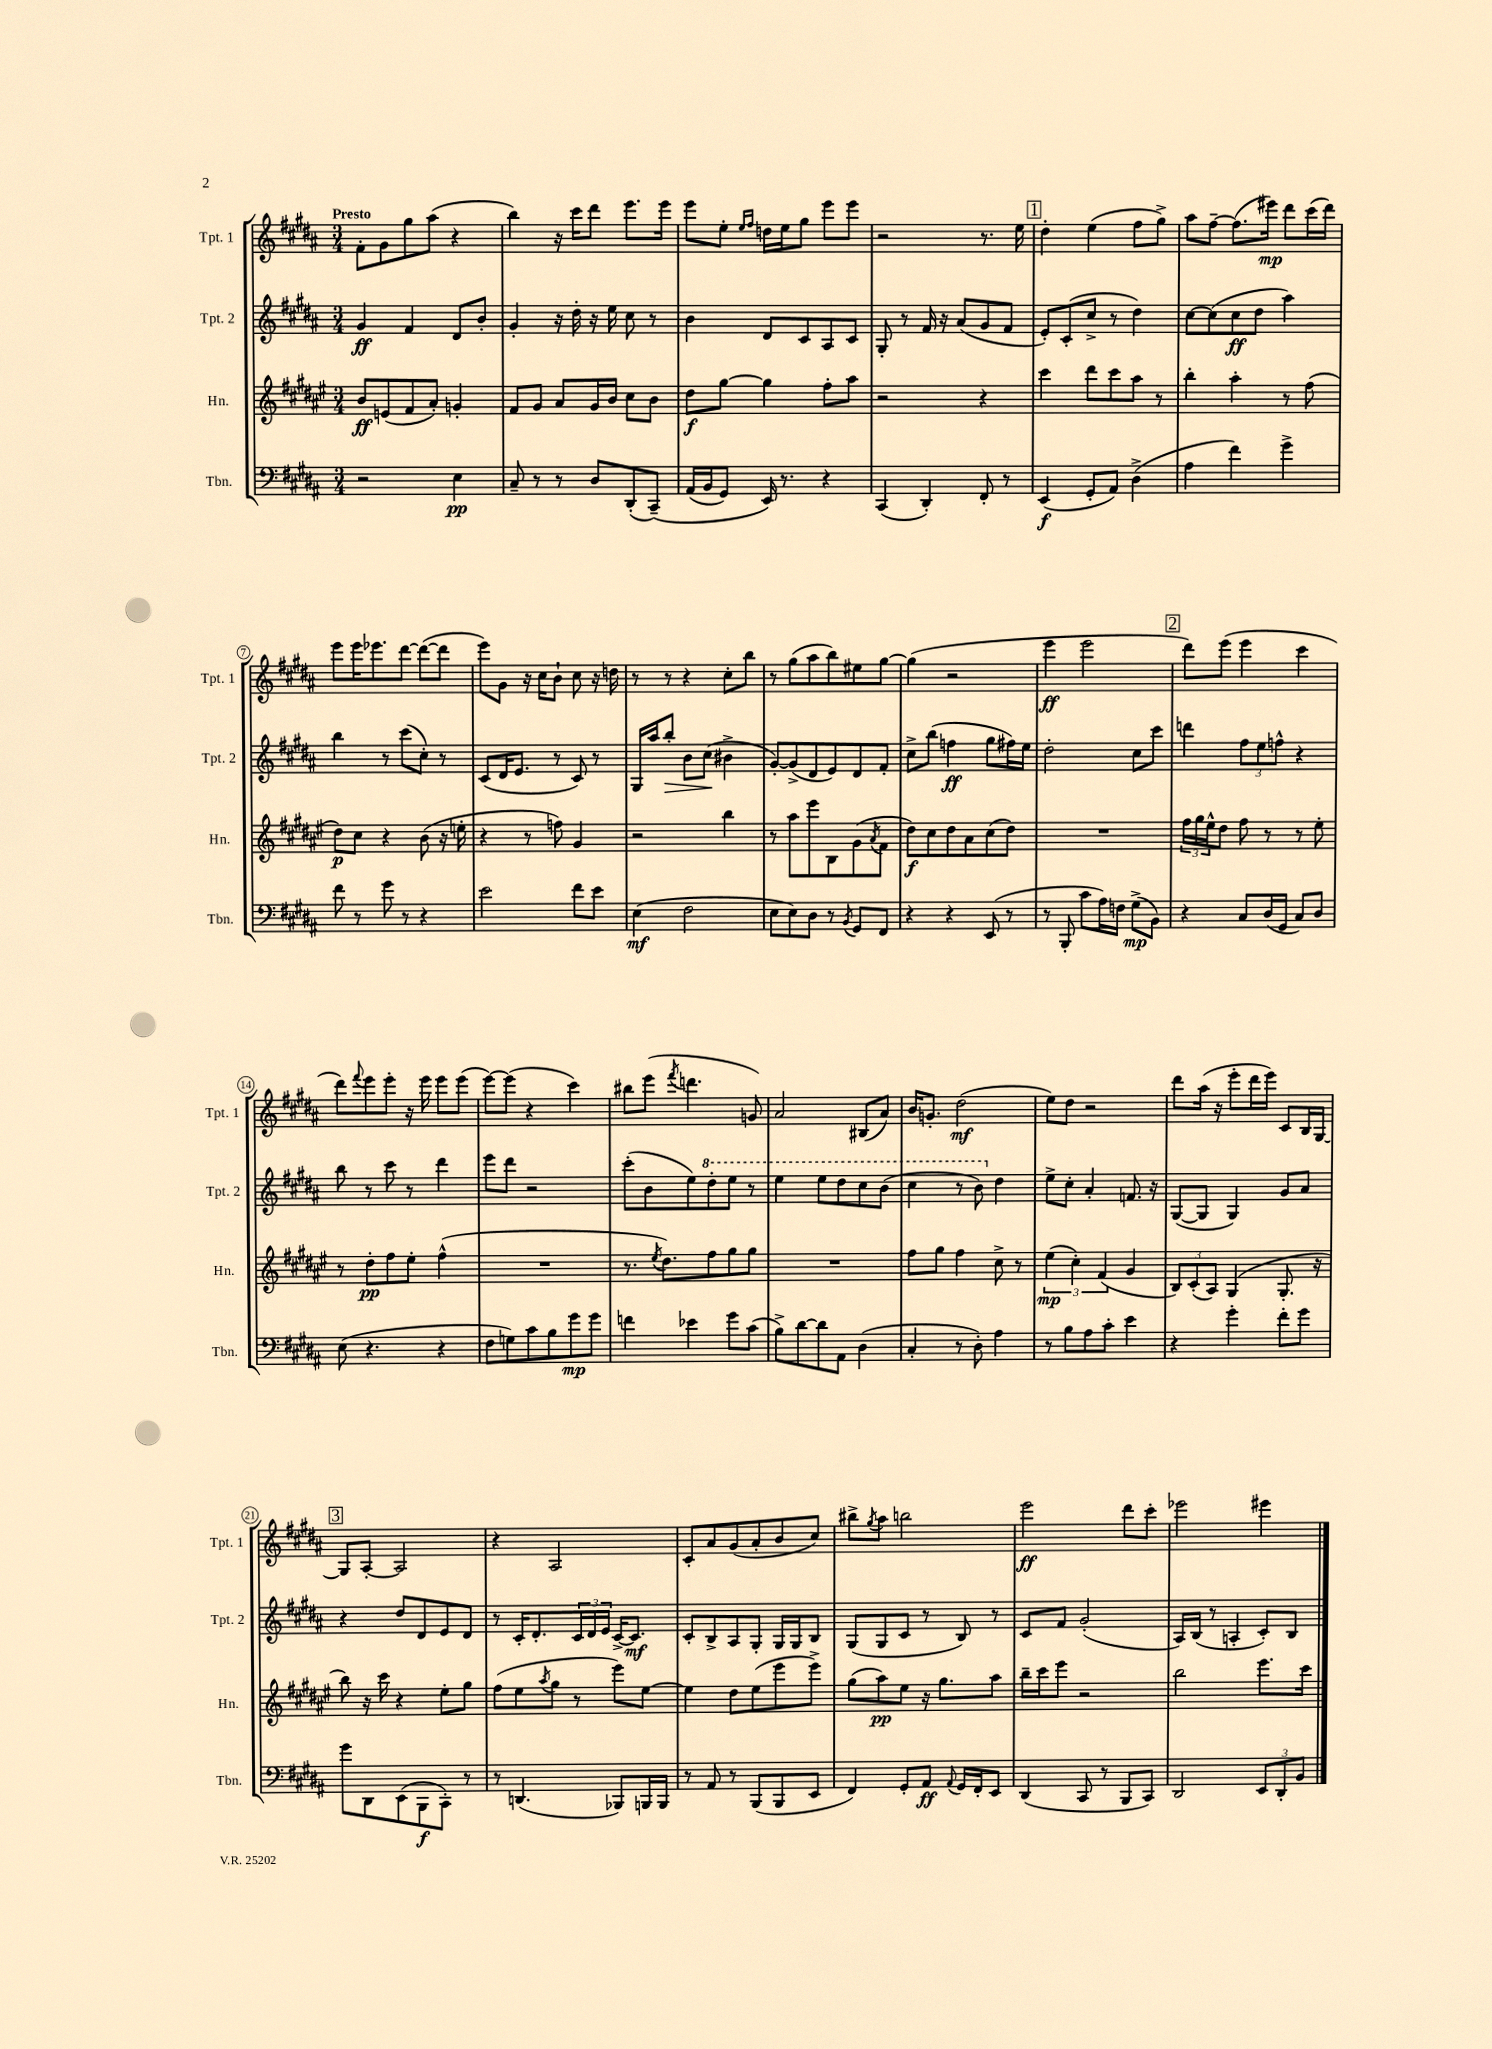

**kern	**kern	**kern	**kern
*staff4	*staff3	*staff2	*staff1
*clefF4	*clefG2	*clefG2	*clefG2
*k[f#c#g#d#a#]	*k[f#c#g#d#a#e#]	*k[f#c#g#d#a#]	*k[f#c#g#d#a#]
*M3/4	*M3/4	*M3/4	*M3/4
2r	8b/L	4g#/	8f#'\L
.	(8e/	.	8g#\
.	8f#/	4f#/	8gg#\
.	8a#'/J)	.	(8aa#\J
4E\	4g'/	8d#/L	4r
.	.	8b'/J	.
=	=	=	=
8C#~/	8f#/L	4g#'/	4bb\)
8r	8g#/J	.	.
8r	8a#/L	16r	16r
.	.	16dd#'\	16ccc#\LK
8D#/L	16g#/L	16r	8ddd#\J
.	16b/JJ	16ee\	.
(8DD#'/	8cc#\L	8cc#\	8.eee\L
&(8CC#~/J)	8b\J	8r	.
.	.	.	16eee\Jk
=	=	=	=
(16AA#/LL	8dd#\L	4b\	8eee\L
16BB/J	.	.	.
8GG#/J)	[8gg#\J	.	8ee'\J
.	.	.	16qqee/LL
.	.	.	16qqff#/JJ
16EE/&)	4gg#\]	8d#/L	16dd\LL
8.r	.	.	16ee\J
.	.	8c#/	8gg#\J
4r	8ff#'\L	8A#/	8eee\L
.	8aa#\J	8c#/J	8eee\J
=	=	=	=
(4CC#/	2r	8G#'/	2r
.	.	8r	.
4DD#'/)	.	16f#/	.
.	.	16r	.
.	.	(8a#/L	.
8FF#'/	4r	8g#/	8.r
8r	.	8f#/J	.
.	.	.	16ee\
=	=	=	=
(4EE/	4ccc#\	8e'/L)	4dd#'\
.	.	(8c#'/	.
8GG#'/L	8ddd#\L	8cc#^/J	(4ee\
8AA#/J)	8ccc#\	8r	.
(4D#^\	8aa#\J	4dd#\)	8ff#\L
.	8r	.	8gg#^\J)
=	=	=	=
4A#\	4bb'\	[8cc#\L	8aa#\L
.	.	(8cc#\]	[8ff#~\J
4f#\)	4aa#'\	8cc#\	(8.ff#\]L
.	.	8dd#\J	.
.	.	.	16eee#\Jk)
4g#^\	8r	4aa#\)	8ddd#\L
.	(8ff#\	.	(16ccc#\L
.	.	.	16ddd#\JJ)
=	=	=	=
8f#\	8dd#\L)	4bb\	8eee\L
8r	8cc#\J	.	16eee\K
.	.	.	8.eee-\
8g#\	4r	8r	.
8r	.	(8ccc#\L	[8ddd#\J
4r	(8b\	8cc#'\J)	(8ddd#\_L
.	16r	8r	8ddd#\]J
.	16ee'\	.	.
=	=	=	=
2e\	4r	(8c#/L	8eee\L)
.	.	16d#/K	8g#\J
.	.	8.e/J	.
.	8r	.	16r
.	.	.	16cc#\LK
.	8ff\)	8r	8b`\J
8f#\L	4g#/	8c#/)	8cc#\
8e\J	.	8r	16r
.	.	.	16dd\
=	=	=	=
(4E\	2r	16G#/LL	8r
.	.	16aa#/J	.
.	.	8bb'/J	8r
2F#\	.	8b\L	4r
.	.	(8cc#\J	.
.	4bb\	4b#^\	8cc#'\L
.	.	.	8bb\J
=	=	=	=
8E\L	8r	[8g#'/L)	8r
8E\)	8aa#\L	(8g#^/]	(8gg#\L
8D#\J	8eee#\	8d#/	8aa#\
8r	8B\	8e/)	8bb\)
8qBB/	.	.	.
8GG#/L	(8g#\	8d#/	8ee#\
.	8qa#/	.	.
8FF#/J	8f#\J	8f#'/J	[8gg#\J
=	=	=	=
4r	8dd#\L)	8cc#^\L	(4gg#\]
.	8cc#\	(8bb\J	.
4r	8dd#\	4ff\	2r
.	8a#\	.	.
(8EE/	(8cc#\	8gg#\L	.
8r	8dd#\J)	16ff#\L)	.
.	.	16ee\JJ	.
=	=	=	=
8r	2.r	2dd#'\	4eee\
8BBB'/	.	.	.
8c#\L	.	.	2eee\
16A#\L)	.	.	.
16F\JJ	.	.	.
(8G#^\L	.	8cc#\L	.
8BB\J)	.	8ccc#\J	.
=	=	=	=
4r	24ff#\LL	4ddd\	8ddd#\L)
.	24gg#\	.	.
.	24ee#^^\J	.	.
.	8dd#\J	.	(8eee\J
8C#/L	8ff#\	12ff#\L	4eee\
.	.	12ee\	.
(16D#/L	8r	.	.
.	.	12ff^^\J	.
16GG#/JJ	.	.	.
8C#/L)	8r	4r	4ccc#\
8D#/J	8ee#'\	.	.
=	=	=	=
(8E\	8r	8bb\	8ddd#\L)
.	.	.	8qqfff#/
4.r	8dd#'\L	8r	8eee\
.	8ff#\	8ccc#\	8eee'\J
.	8ee#'\J	8r	16r
.	.	.	16eee\
4r	(4ff#^^\	4ddd#\	8eee\L
.	.	.	(8eee\J
=	=	=	=
8F#\L	2.r	8eee\L	[8eee\L)
8G\)	.	8ddd#\J	(8eee\]J
8c#\	.	2r	4r
8B\	.	.	.
8g#\	.	.	4ccc#\)
8g#\J	.	.	.
=	=	=	=
4f\	8.r	(8ccc#'\L	8bb#\L
.	.	8b\	(8eee\J
.	8qee#/	.	.
.	8.dd#\L)	.	.
.	.	.	8qfff#/
4e-\	.	8ee\)	4.ddd\
.	8ff#\	8ddd#'\	.
8g#\L	8gg#\	8eee\J	.
(8c#\J	8gg#\J	8r	8g/)
=	=	=	=
8B^\L)	2.r	4eee\	2a#/
[8d#\	.	.	.
8d#\]	.	8eee\L	.
8AA#\J	.	8ddd#\	.
(4D#\	.	8ccc#\	(8B#/L
.	.	(8bb\J	8a#/J)
=	=	=	=
4C#'/	8ff#\L	4ccc#\	16b/LK
.	.	.	8.g'/J
.	8gg#\J	.	.
8r	4ff#\	8r	(2dd#\
8D#'\)	.	8bb\)	.
4A#\	8cc#^\	4dd#\	.
.	8r	.	.
=	=	=	=
8r	(6ee#\	8ee^\L	8ee\L)
8B\L	.	8cc#'\J	8dd#\J
.	6cc#'\)	.	.
8A#\	.	4a#'/	2r
.	(6f#/	.	.
8c#'\J	.	.	.
4e\	4g#/	8.f/	.
.	.	16r	.
=	=	=	=
4r	12B/L)	([8G#/L	8ddd#\L
.	(12c#'/	.	.
.	.	8G#/]J	(16aa#\Jk
.	12A#/J)	.	.
.	.	.	16r
4g#'\	(4G#/	4G#/)	8eee'\L
.	.	.	16ddd#\L
.	.	.	16eee\JJ)
8f#'\L	8.G#'/	8g#/L	8c#/L
8g#\J	.	8a#/J	16B/L
.	16r	.	[16G#/JJ
=	=	=	=
8g#\L	8bb\)	4r	8G#/]L
8DD#\	16r	.	[8A#'/J
.	16ccc#\	.	.
(8EE\	4r	8dd#/L	2A#/]
8BBB\	.	8d#/	.
8CC#'\J)	8ee#'\L	8e/	.
8r	8gg#\J	8d#/J	.
=	=	=	=
8r	(8ff#\L	8r	4r
(4.DD/	8ee#\	16c#'/LK	.
.	.	8.d#'/	.
.	8qaa#/	.	.
.	8gg#\J	.	2A#/
.	8r	24c#/L	.
.	.	24d#/	.
.	.	24e/JJ	.
8BBB-/L)	8eee#\L)	[16c#^/LK	.
.	.	8.c#/]J	.
16BBB/L	[8ee#\J	.	.
16BBB/JJ	.	.	.
=	=	=	=
8r	4ee#\]	8c#'/L	8c#'/L
8AA#/	.	8B^/	8a#/
8r	8dd#\L	8A#/	(8g#/
(8BBB/L	(8ee#\	8G#'/J	8a#'/
8BBB/	8eee#\	16G#/LL	8b/
.	.	16G#/J	.
8EE/J	8eee#^\J)	8B/J	8cc#/J)
=	=	=	=
4FF#/)	(8gg#\L	(8G#/L	8bb#^\L
.	.	.	8qgg#/
.	8aa#\)	8G#/	8aa#\J
8GG#'/L	8ee#\J	8c#/J	2bb\
8AA#/J	16r	8r	.
.	8.gg#\L	.	.
8qqAA#/	.	.	.
16GG#/LL	.	8B/)	.
16FF#'/J	.	.	.
8EE/J	8aa#\J	8r	.
=	=	=	=
(4DD#/	16bb~\LL	8c#/L	2eee\
.	16ccc#\J	.	.
.	8eee#\J	8f#/J	.
8CC#/	2r	(2g#'/	.
8r	.	.	.
8BBB/L	.	.	8ddd#\L
8CC#/J)	.	.	8ccc#'\J
=	=	=	=
2DD#/	2bb\	16A#/LL)	2eee-\
.	.	(16B/JJ	.
.	.	8r	.
.	.	4A'/	.
12EE/L	8.eee#\L	8c#'/L)	4eee#\
12DD#'/	.	.	.
.	.	8B/J	.
12BB/J	.	.	.
.	16ccc#\Jk	.	.
==	==	==	==
*-	*-	*-	*-
